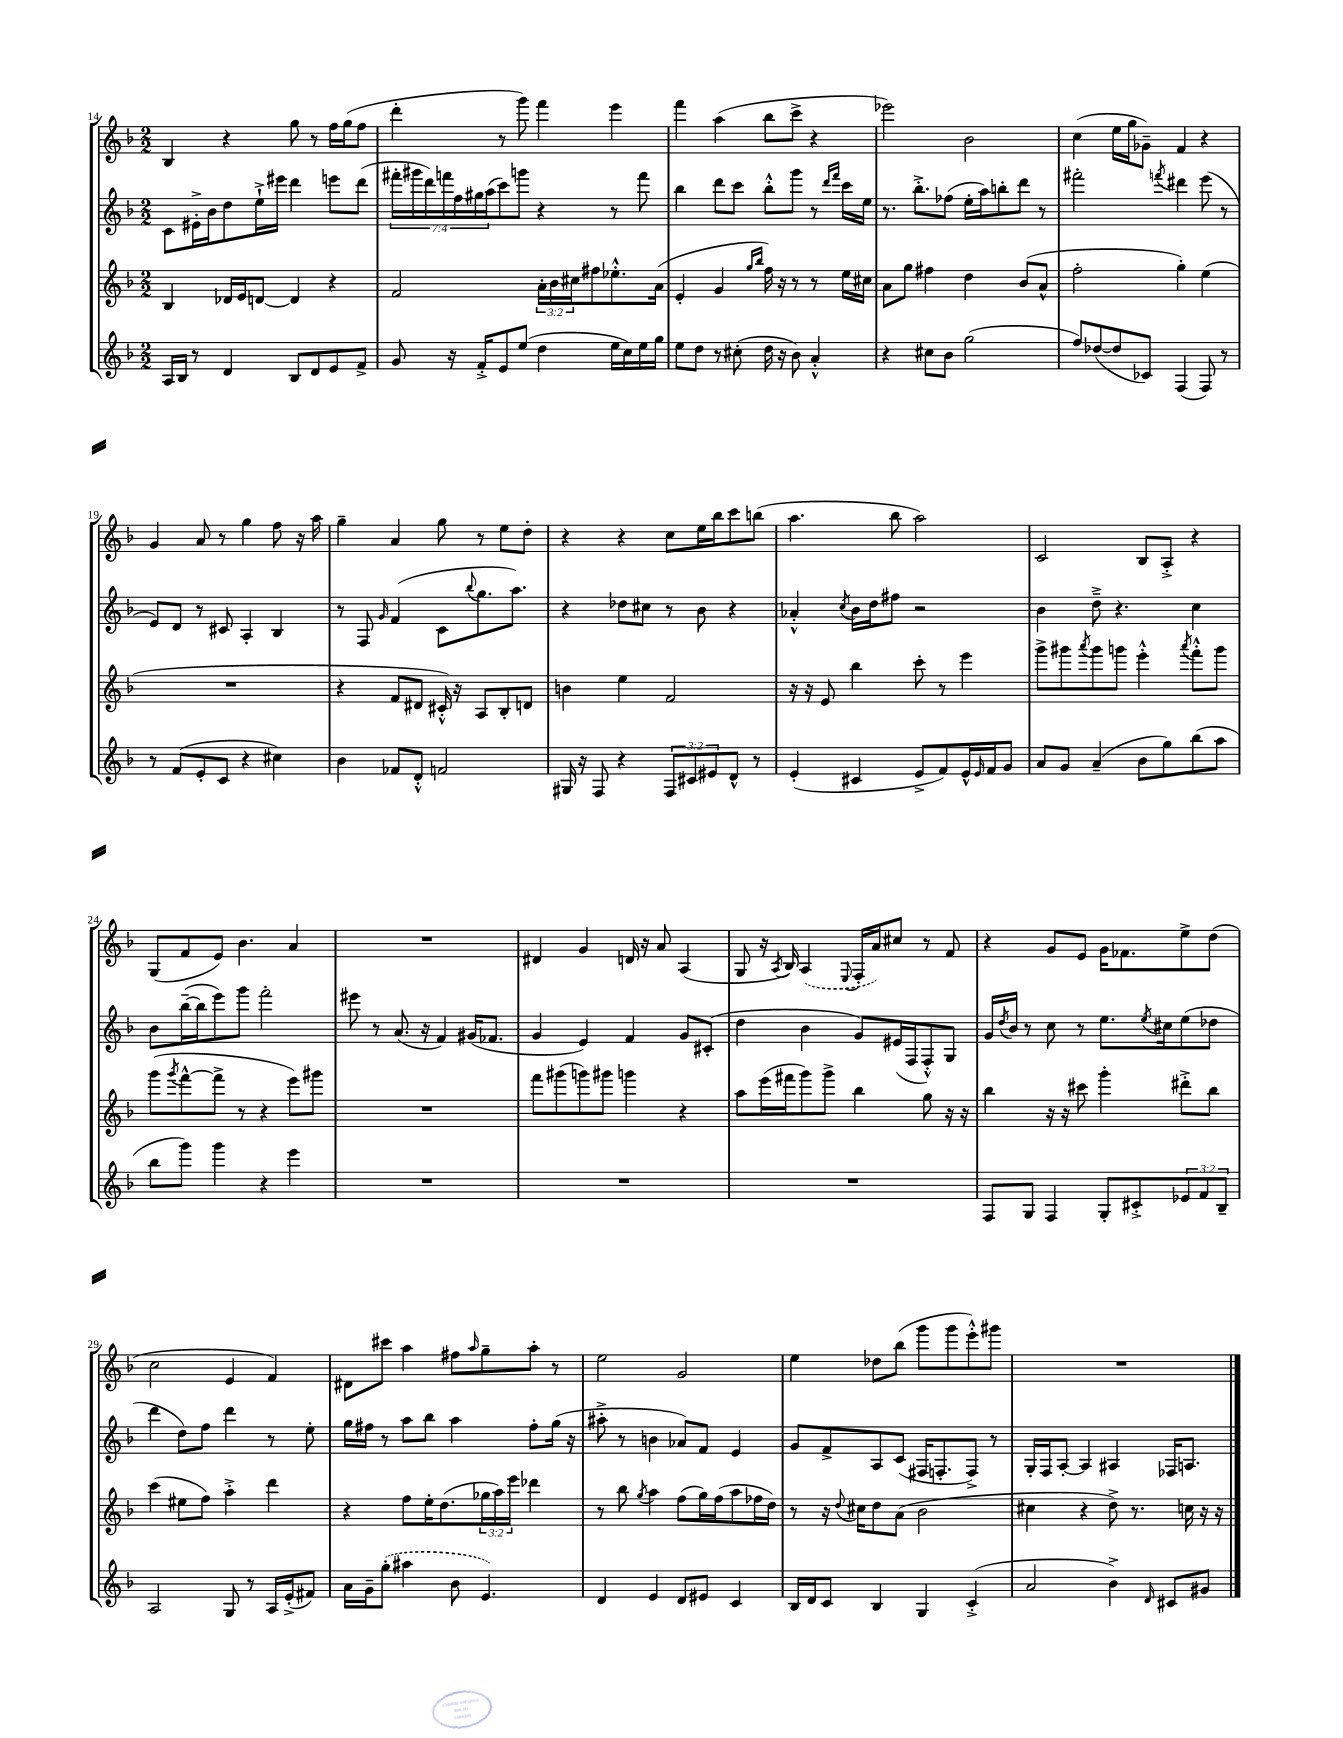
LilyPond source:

<<
\new StaffGroup <<
\new Staff = "s0" {
    \clef treble \key f \major \numericTimeSignature \time 2/2
    bes4 r4 g''8 r8 f''16 g''16( f''8 |
    d'''4-. r8 g'''8) f'''4 e'''4 |
    f'''4 a''4( bes''8 c'''8-> r4 |
    ees'''2) bes'2 |
    c''4( e''16 g''16 ges'8--) f'4 r4 |
    g'4 a'8 r8 g''4 f''8 r16 a''16 |
    g''4-- a'4 g''8 r8 e''8 d''8-. |
    r4 r4 c''8 e''16 bes''16 c'''8 b''8( |
    a''4. bes''8 a''2) |
    c'2 bes8 a8-.-> r4 |
    g8( f'8 e'8) bes'4. a'4 |
    R1 |
    dis'4 g'4 d'16 r16 a'8 a4( |
    g8 r16 \acciaccatura { a8 } bes16) \once \slurDashed a4( \appoggiatura { e8 } f16-. a'16) cis''8 r8 f'8 |
    r4 g'8 e'8 g'16 fes'8. e''8-> d''8( |
    c''2 e'4 f'4) |
    dis'8 cis'''8 a''4 fis''8 \grace { a''16 } g''8-- a''8-. r8 |
    e''2 g'2 |
    e''4 des''8 bes''8( g'''8 g'''8 e'''8-.-^) gis'''8 |
    R1 \bar "|." |
}
\new Staff = "s1" {
    \clef treble \key f \major \numericTimeSignature \time 2/2 \override Staff.TupletNumber.text = #tuplet-number::calc-fraction-text
    c'8 eis'16-.-> bes'16 d''8 e''16-!-> eis'''16 d'''4 e'''8 d'''8( |
    \tuplet 7/4 { fis'''16-. gis'''16 d'''16) f'''16 f''16 gis''16 a''16( } c'''8) g'''8 r4 r8 f'''8 |
    bes''4 d'''8 c'''8 bes''8-.-^ g'''8 r8 \grace { d'''16 f'''16 } c'''16 e''16 |
    r8. bes''8.-.-> fes''8( e''16-. a''16) b''8-. d'''8 r8 |
    fis'''2-. \acciaccatura { f'''8 } dis'''4 e'''8( r8 |
    e'8) d'8 r8 cis'8 a4-. bes4 |
    r8 f8 \grace { g'16 } f'4( c'8 \appoggiatura { bes''8 } g''8. a''8.) |
    r4 des''8 cis''8 r8 bes'8 r4 |
    aes'4-.-^ \acciaccatura { c''8 } bes'16 d''16 fis''8 r2 |
    bes'4 d''8---> r4. c''4 |
    bes'8 bes''16~--( bes''16 e'''8) g'''8 f'''2-. |
    eis'''8 r8 a'8.( r16 f'4) gis'16( fes'8. |
    g'4 e'4) f'4 g'8 cis'8-.( |
    d''4 bes'4 g'8) eis'16( f16 f8-.-^) g8 |
    g'16 \acciaccatura { d''8 } bes'16 r8 c''8 r8 e''8. \acciaccatura { e''8 } cis''16 e''8( des''8 |
    d'''4 d''8) f''8 d'''4 r8 e''8-. |
    g''16 fis''16 r8 a''8 bes''8 a''4 fis''8-. g''16( r16 |
    ais''8-.-> r8 b'4 aes'8) f'8 e'4 |
    g'8 f'8-> a8 c'8( fis16 f8.-. f8->) r8 |
    g16-. f16 a8~-. a4 ais4 fes16 a8. \bar "|." |
}
\new Staff = "s2" {
    \clef treble \key f \major \numericTimeSignature \time 2/2 \override Staff.TupletNumber.text = #tuplet-number::calc-fraction-text
    bes4 des'16 e'16 d'8~ d'4 r4 |
    f'2 \tuplet 3/2 { a'16-. bes'16 cis''16 } fis''8 ees''8.-.-^ a'16( |
    e'4-. g'4 \grace { g''16 bes''16 } f''16) r16 r8 r8 e''16 cis''16 |
    a'8 g''8 fis''4 d''4 bes'8( a'8-^ |
    f''2-. g''4-.) e''4( |
    R1 |
    r4 f'8 dis'8 cis'16-.-^) r16 a8 bes8-. d'8 |
    b'4 e''4 f'2 |
    r16 r16 e'8 bes''4 c'''8-. r8 e'''4 |
    g'''8-> gis'''8 \acciaccatura { a'''8 } gis'''8 g'''8 e'''4-.-^ \acciaccatura { a'''8 } f'''8-.-^ g'''8 |
    g'''8( \acciaccatura { g'''8 } f'''8~-^ f'''8-> r8 r4 e'''8) gis'''8 |
    R1 |
    f'''8 gis'''8( g'''8) gis'''8 g'''4 r4 |
    a''8 e'''16( fis'''16 g'''8) g'''8-> bes''4 g''8 r16 r16 |
    bes''4 r16 r16 cis'''8 g'''4-. dis'''8-.-> bes''8 |
    c'''4( eis''8 f''8) a''4-.-> d'''4 |
    r4 f''8 e''16-. d''8.( \tuplet 3/2 { ges''16 a''16) e'''16 } des'''4 |
    r8 bes''8 \acciaccatura { g''8 } a''4 f''8( g''16) f''16( a''8 fes''16 d''16) |
    r8 r16 \appoggiatura { d''8 } cis''16 d''8 a'8( bes'2 |
    cis''4 r4 d''8->) r8. c''16 r16 r16 \bar "|." |
}
\new Staff = "s3" {
    \clef treble \key f \major \numericTimeSignature \time 2/2 \override Staff.TupletNumber.text = #tuplet-number::calc-fraction-text
    a16 bes16 r8 d'4 bes8 d'8 e'8 f'8-> |
    g'8 r16 f'16-.-> e'8 e''8( d''4 e''16 c''16) e''16 g''16 |
    e''8 d''8 r8 cis''8-.( d''16 r16 bes'8) a'4-.-^ |
    r4 cis''8 bes'8 g''2( |
    f''8) des''8~( des''8 ces'8) f4( f8) r8 |
    r8 f'8( e'8-. c'8 r4 cis''4) |
    bes'4 fes'8 d'8-.-^ f'2 |
    gis16 r16 f8 r4 \tuplet 3/2 { f8 cis'8 eis'8 } d'8-^ r8 |
    e'4-.( cis'4 e'8-> f'8) e'16-^ \grace { e'16 } f'16 g'8 |
    a'8 g'8 a'4--( bes'8 g''8) bes''8( a''8 |
    bes''8 g'''8) g'''4 r4 e'''4 |
    R1 |
    R1 |
    R1 |
    f8 g8 f4 g8-. cis'8-.-> \tuplet 3/2 { ees'8 f'8 bes8-- } |
    a2 g8 r8 a16 e'16-.->( fis'8) |
    a'16 g'16-- \once \slurDashed g''8-.( ais''4 bes'8 e'4.) |
    d'4 e'4 d'8 eis'8 c'4 |
    bes16 d'16 c'8 bes4 g4 c'4-.->( |
    a'2 bes'4->) \grace { d'16 } cis'8 gis'8 \bar "|." |
}
>>
>>
\layout { \context { \Score currentBarNumber = #14 } }
